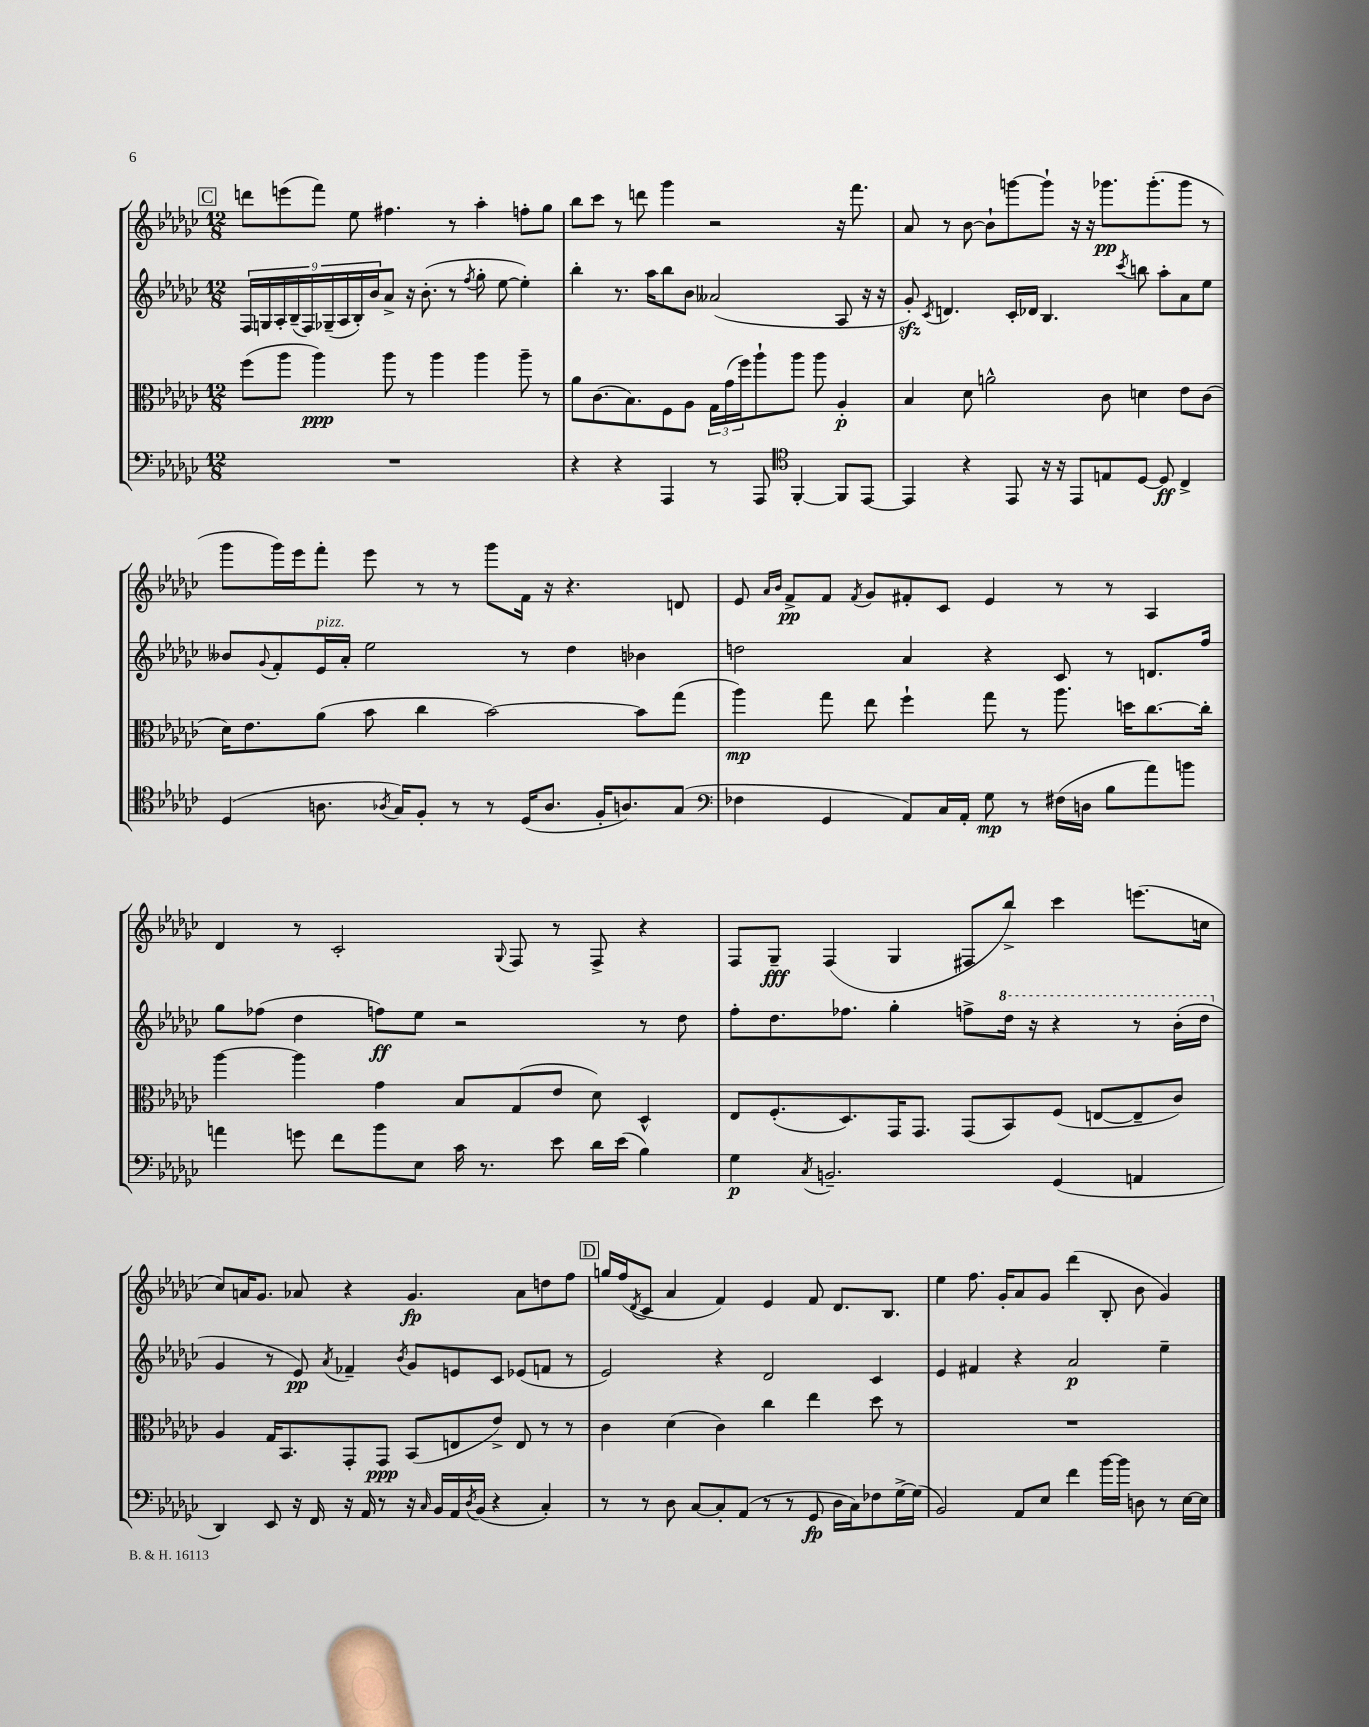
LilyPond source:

<<
\new StaffGroup <<
\new Staff = "s0" {
    \clef treble \key ges \major \numericTimeSignature \time 12/8
    \mark \markup { \box "C" } d'''8 e'''8( f'''8) ees''8 fis''4. r8 aes''4-. f''8-. ges''8 |
    bes''8 ces'''8 r8 d'''8 ges'''4 r2 r16 f'''8. |
    aes'8 r8 bes'8~ bes'8-! g'''8~ g'''8-! r16 r16 ges'''8.\pp ges'''8.-.( ges'''8 r8 |
    ges'''8 ges'''16) ees'''16 f'''8-. ees'''8 r8 r8 ges'''8 f'16 r16 r4. d'8 |
    ees'8 \grace { aes'16 bes'16 } f'8->\pp f'8 \acciaccatura { f'8 } ges'8 fis'8-. ces'8 ees'4 r8 r8 aes4 |
    des'4 r8 ces'2-. \appoggiatura { ges8 } f8 r8 f8-> r4 |
    f8 ges8--\fff f4( ges4 fis8 bes''8->) ces'''4 e'''8.( c''16 |
    ces''8) a'16 ges'8. aes'8 r4 ges'4.\fp aes'8 d''8 f''8 |
    \mark \markup { \box "D" } g''16 f''16( \acciaccatura { des'8 } ces'8 aes'4 f'4) ees'4 f'8 des'8. bes8. |
    ees''4 f''8. ges'16-. aes'8 ges'8 des'''4( bes8-. bes'8 ges'4) \bar "|." |
}
\new Staff = "s1" {
    \clef treble \key ges \major \numericTimeSignature \time 12/8
    \mark \markup { \box "C" } \tuplet 9/8 { f16 g16 aes16-. bes16--( f16) ges16--( aes16 bes16-.) bes'16 } aes'8-> r16 bes'8.-.( r8 \acciaccatura { f''8 } ges''8-. ees''8~ ees''4-.) |
    bes''4-. r8. aes''16 bes''8 bes'8 aeses'2( aes8 r16 r16 |
    ges'8-.\sfz) \acciaccatura { ces'8 } d'4. ces'16-. des'16 bes4. \acciaccatura { ces'''8 } b''8 aes''8-. aes'8 ees''8 |
    beses'8 \appoggiatura { ges'8 } f'8-. ees'16^\markup { \italic "pizz." } aes'16-. ees''2 r8 des''4 bes'4 |
    d''2 aes'4 r4 ces'8 r8 d'8. f''16 |
    ges''8 fes''8( des''4 f''8\ff) ees''8 r2 r8 des''8 |
    f''8-. des''8. fes''8. ges''4-. f''8-> \ottava #1 des'''16 r16 r4 r8 bes''16-.( des'''16 \ottava #0 |
    ges'4 r8 ees'8\pp) \acciaccatura { aes'8 } fes'4-- \acciaccatura { bes'8 } ges'8 e'8 ces'8 ees'8( f'8 r8 |
    \mark \markup { \box "D" } ees'2) r4 des'2 ces'4 |
    ees'4 fis'4 r4 aes'2\p ees''4-- \bar "|." |
}
\new Staff = "s2" {
    \clef alto \key ges \major \numericTimeSignature \time 12/8
    \mark \markup { \box "C" } f''8( aes''8 aes''4\ppp) aes''8 r8 aes''4 aes''4 aes''8-- r8 |
    aes'8 ces'8.( bes8.) f8 aes8 \tuplet 3/2 { ges16 ges'16( f''16) } aes''8-! aes''8 aes''8 aes4-.\p |
    bes4 des'8 a'2-^ ces'8 d'4 ees'8 ces'8( |
    des'16) ees'8. aes'8( bes'8 ces''4 bes'2~) bes'8 ges''8( |
    aes''4\mp) ges''8 ees''8 f''4-! ges''8 r8 aes''8. d''16 ces''8.~ ces''16-. |
    aes''4~ aes''4 ges'4 bes8 ges8( ees'8 des'8) des4-^ |
    ees8 f8.-.( des8.) ges,16 ges,8. ges,8( bes,8) f8( e8~ e8-- ces'8) |
    aes4 ges16 bes,8. ges,8-. ges,8\ppp bes,8( e8 ees'8->) e8 r8 r8 |
    \mark \markup { \box "D" } ces'4 des'4( ces'4) ces''4 ees''4 des''8 r8 |
    R1. \bar "|." |
}
\new Staff = "s3" {
    \clef bass \key ges \major \numericTimeSignature \time 12/8
    \mark \markup { \box "C" } R1. |
    r4 r4 aes,,4 r8 aes,,8 \clef tenor f,4~-. f,8 ees,8~ |
    ees,4 r4 ees,8 r16 r16 ees,8 e8 des8~ des8\ff ces4-> |
    des4( a8. \acciaccatura { aes8 } ges16) f8-. r8 r8 des16( aes8. f16-. a8.) ges8( |
    \clef bass fes4 ges,4 aes,8) ces16 aes,16-. ges8\mp r8 fis16( d16 bes8 aes'8) b'8 |
    a'4 g'8 f'8 bes'8 ees8 ces'16 r8. ees'8 des'16 ees'16( bes4) |
    ges4\p \acciaccatura { ces8 } b,2.-- ges,4( a,4 |
    des,4) ees,8 r16 f,16 r16 aes,16 r8 r16 \grace { ces16 } bes,16 aes,16 \acciaccatura { des8 } bes,16( r4 ces4-.) |
    \mark \markup { \box "D" } r8 r8 des8 ces8~ ces8-. aes,8( r8 r8 ges,8\fp des16 ces16) fes8 ges16~-> ges16( |
    bes,2) aes,8 ees8 f'4 bes'16~ bes'16 d8 r8 ees16~ ees16 \bar "|." |
}
>>
>>
\layout { \context { \Score \remove "Bar_number_engraver" } }
